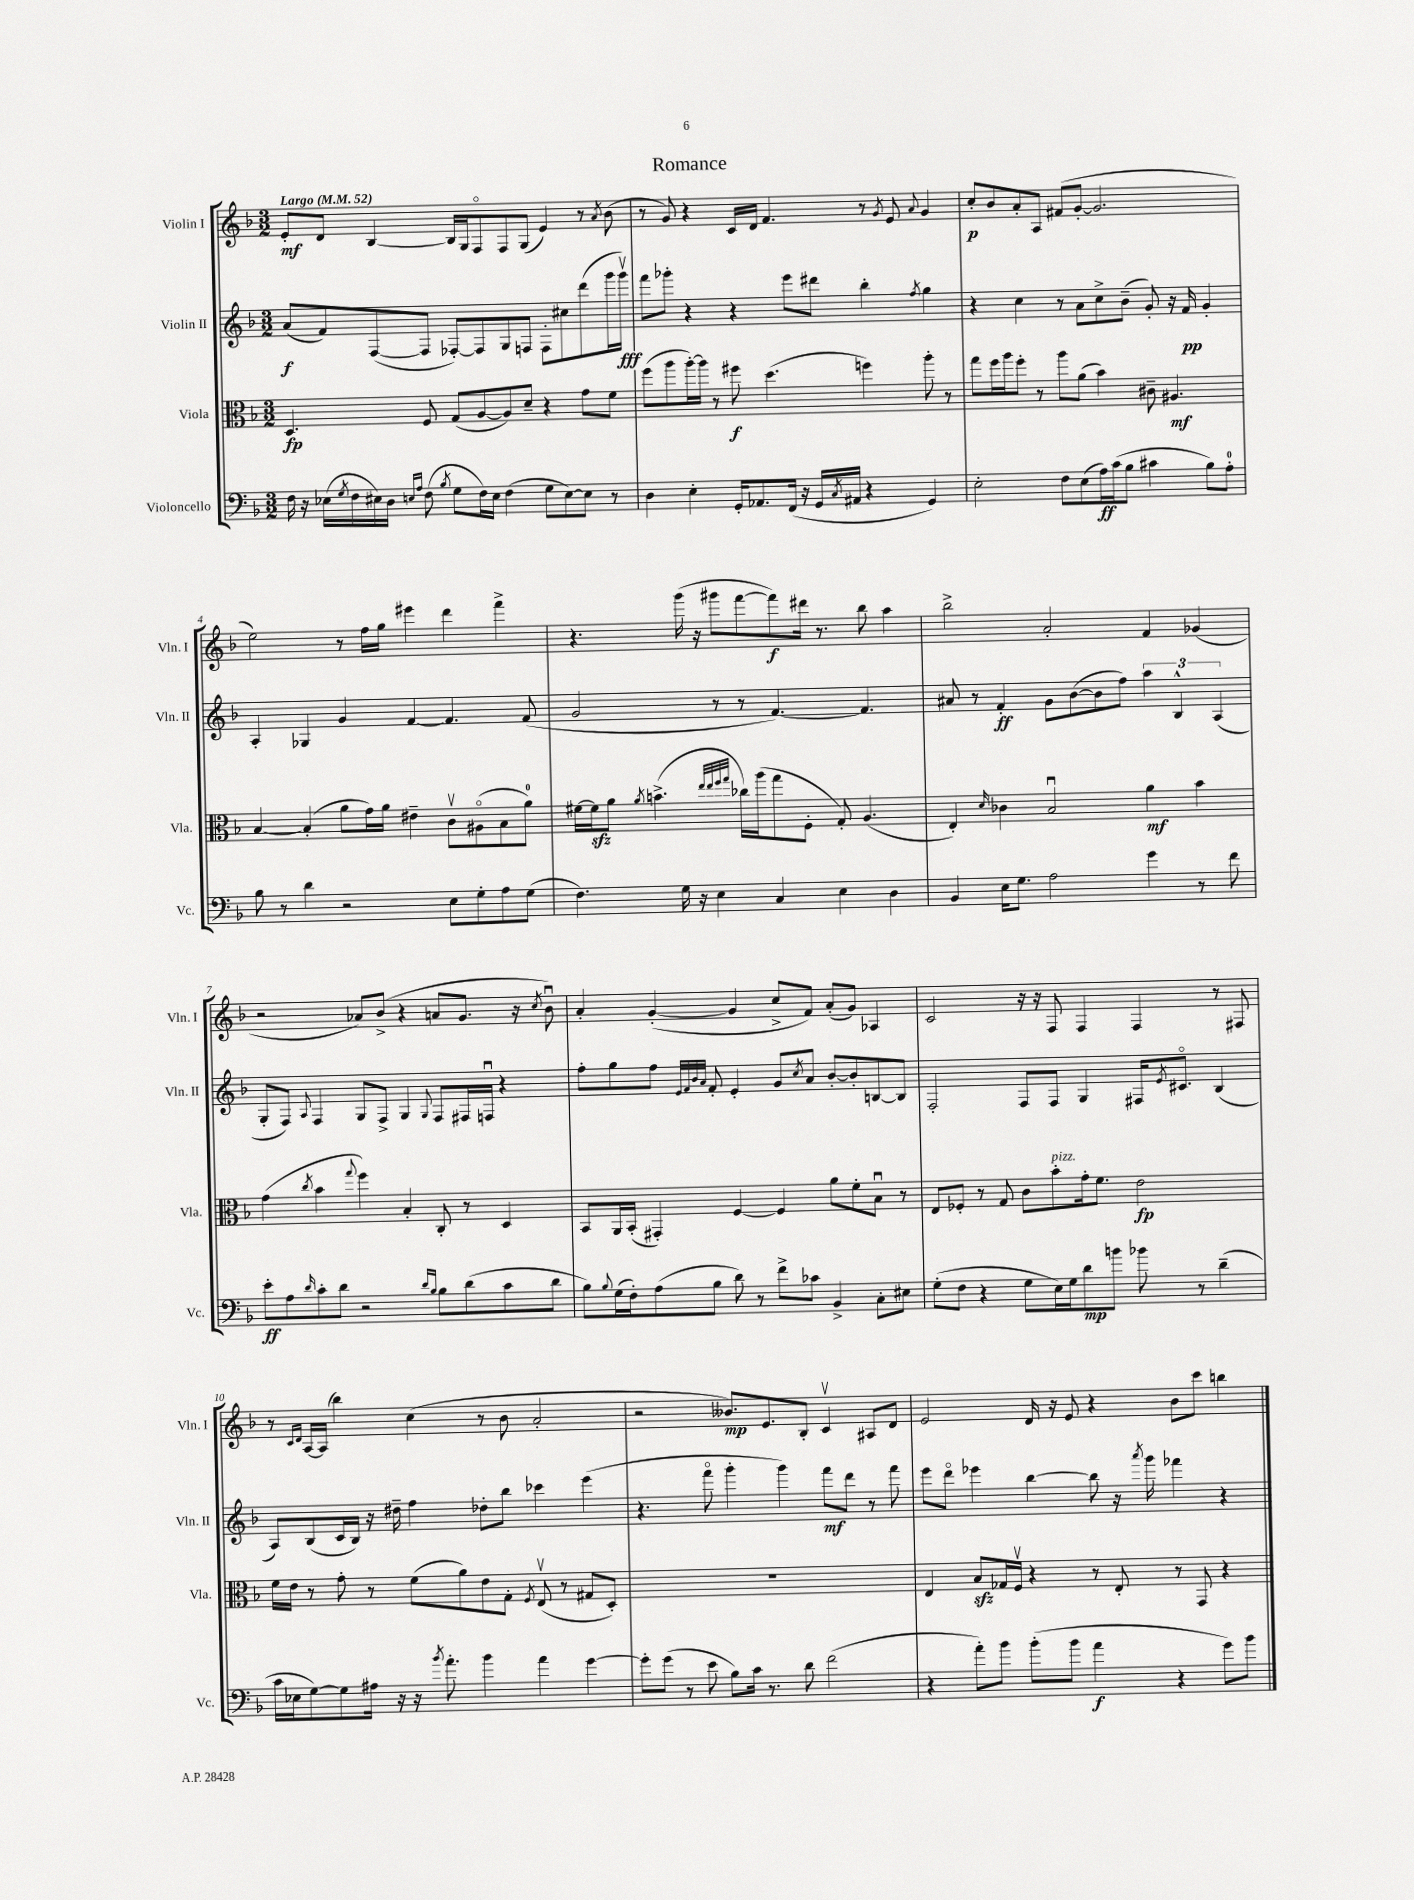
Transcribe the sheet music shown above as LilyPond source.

\header { title = "Romance" }
<<
\new StaffGroup <<
\new Staff = "s0" \with { instrumentName = "Violin I" shortInstrumentName = "Vln. I" } {
    \clef treble \key f \major \numericTimeSignature \time 3/2 \tempo "Largo" 4 = 52
    e'8-.\mf d'8 bes4~ bes16 g16 f8\flageolet f8 g8( e'4) r8 \acciaccatura { a'8 } bes'8( |
    r8 g'8) r4 c'16 d'16 f'4. r8 \acciaccatura { g'8 } e'8 \appoggiatura { a'8 } g'4 |
    c''8-.\p bes'8 a'8-. a8 fis'8( g'8~-. g'2. |
    e''2) r8 f''16 g''16 eis'''4 d'''4 f'''4-> |
    r4. g'''16( r16 gis'''8 f'''8~ f'''8\f) dis'''16 r8. bes''8 a''4 |
    bes''2-> a'2-. f'4 ges'4( |
    r2 aes'8) bes'8->( r4 a'8 g'8. r16 \acciaccatura { c''8 } bes'8\downbow) |
    a'4-. g'4~-.( g'4 c''8-> f'8) a'8-.( g'8) aes4 |
    c'2 r16 r16 f8 f4 f4 r8 fis8 |
    r8 \grace { c'16 d'16 } a16~ a16( bes''4) c''4( r8 bes'8 a'2-. |
    r2 beses'8.\mp) e'8. bes8-. c'4\upbow ais8 d'8 |
    e'2 d'16 r16 e'8 r4 bes'8 c'''8 b''4 \bar "|." |
}
\new Staff = "s1" \with { instrumentName = "Violin II" shortInstrumentName = "Vln. II" } {
    \clef treble \key f \major \numericTimeSignature \time 3/2
    a'8\f( f'8) f8~( f8 fes8~-.) fes8 g8 f8 f8-. cis''8 d'''8( g'''16 g'''16\upbow\fff) |
    f'''8 ges'''8-. r4 r4 e'''8 dis'''8 bes''4-. \acciaccatura { f''8 } g''4 |
    r4 c''4 r8 a'8 c''8-> bes'8--( g'8-.) r16 f'16\pp g'4-. |
    a4-. ges4 g'4 f'4~ f'4. f'8( |
    g'2 r8 r8 f'4.~) f'4. |
    ais'8 r8 f'4-.\ff g'8 bes'8~( bes'8 f''8) \tuplet 3/2 { a''4 bes4-^ a4( } |
    g8-. f8) \appoggiatura { a8 } f4 g8 f8-> g4 \appoggiatura { g8 } f8 fis16 f16\downbow r4 |
    f''8-. g''8 f''8 \grace { e'32 f'32 bes'32 a'32 } f'8-. e'4-. g'8 \acciaccatura { c''8 } a'8 bes'8~-. bes'8-. b8~ b8 |
    f2-. f8 f8 g4 fis16 \acciaccatura { e'8 } cis'8.\flageolet bes4( |
    a8) bes8( c'16 bes16) r16 dis''16-- f''4 des''8-. bes''8 ces'''4 e'''4( |
    r4. f'''8\flageolet g'''4-. g'''4) f'''8\mf d'''8 r8 f'''8 |
    e'''8 d'''8\flageolet ees'''4 bes''4~ bes''8 r16 \acciaccatura { a'''8 } g'''16 fes'''4 r4 \bar "|." |
}
\new Staff = "s2" \with { instrumentName = "Viola" shortInstrumentName = "Vla." } {
    \clef alto \key f \major \numericTimeSignature \time 3/2
    d4.\fp f8 g8( a8~ a8) d'8-- r4 g'8 f'8 |
    f''8( a''8 a''16~-.) a''16 r8 fis''8\f d''4.( f''4) a''8-. r8 |
    g''8 f''16 a''16 f''8-. r8 a''8 a'8( bes'4) cis'8-- ais4.\mf |
    bes4~ bes4-.( a'8 g'16) a'16 eis'4-- c'8\upbow ais8\flageolet( bes8 a'8-0) |
    fis'16~ fis'16\sfz a'8 \acciaccatura { a'8 } b'4.->( \grace { e''32 e''32 f''32 g''32 } ces''16) a''16( g''8 f8-. g8-.) a4.( |
    e4-.) \grace { d'16 } ces'4 bes2\downbow a'4\mf bes'4 |
    g'4( \acciaccatura { c''8 } bes'4 \appoggiatura { g''8 } f''4) bes4-. c8-. r8 d4 |
    bes,8 a,16 bes,16-.( gis,4-.) f4~ f4 a'8 f'8-. bes8\downbow r8 |
    e8 fes8-. r8 g8 c'8 bes'8-.^\markup { \italic "pizz." } g'16-. f'8. e'2\fp |
    f'16 e'16 r8 g'8-. r8 f'8( a'8) e'8 g8-. \acciaccatura { f8 } e8\upbow( r8 gis8 d8-.) |
    R1. |
    e4 bes8\sfz ges16 f16\upbow r4 r8 e8-. r8 g,8 r4 \bar "|." |
}
\new Staff = "s3" \with { instrumentName = "Violoncello" shortInstrumentName = "Vc." } {
    \clef bass \key f \major \numericTimeSignature \time 3/2
    f16 r16 ees16( \acciaccatura { g8 } f16 eis16) d16 \grace { e16 a16 } f8( \acciaccatura { bes8 } g8 f16) e16 f4( g8 e8~) e8 r8 |
    d4 e4-. g,16-. aes,8. f,16( r16 g,16 \acciaccatura { c8 } ais,16 r4 g,4) |
    e2-. f8 e8( a16\ff) c'16( bes8 cis'4 bes8) a8-0-. |
    bes8 r8 d'4 r2 e8 g8-. a8 g8( |
    f4.) g16 r16 e4 c4 e4 d4 |
    bes,4 e16 g8. a2 g'4 r8 f'8 |
    e'8-.\ff a8 \grace { d'16 } c'8-. d'8 r2 \grace { d'16 bes16 } bes8 d'8( c'8 d'8 |
    bes8) \appoggiatura { bes8 } g16( f16-.) a8( bes8 d'8) r8 f'8-> ces'8 bes,4-> c8-. eis8 |
    g8-.( f8 r4 g8 e16) g16 d'8\mp b'8 bes'8 r8 d'4--( |
    c'16 ees16 g8~) g8 ais16 r16 r16 \acciaccatura { bes'8 } a'8.-. bes'4 a'4 g'4~ |
    g'8-. g'8( r8 e'8 bes8) c'16 r8. d'8 f'2( |
    r4 a'8-.) bes'8 bes'8-.( bes'8 a'4\f r4 g'8) bes'8 \bar "|." |
}
>>
>>
